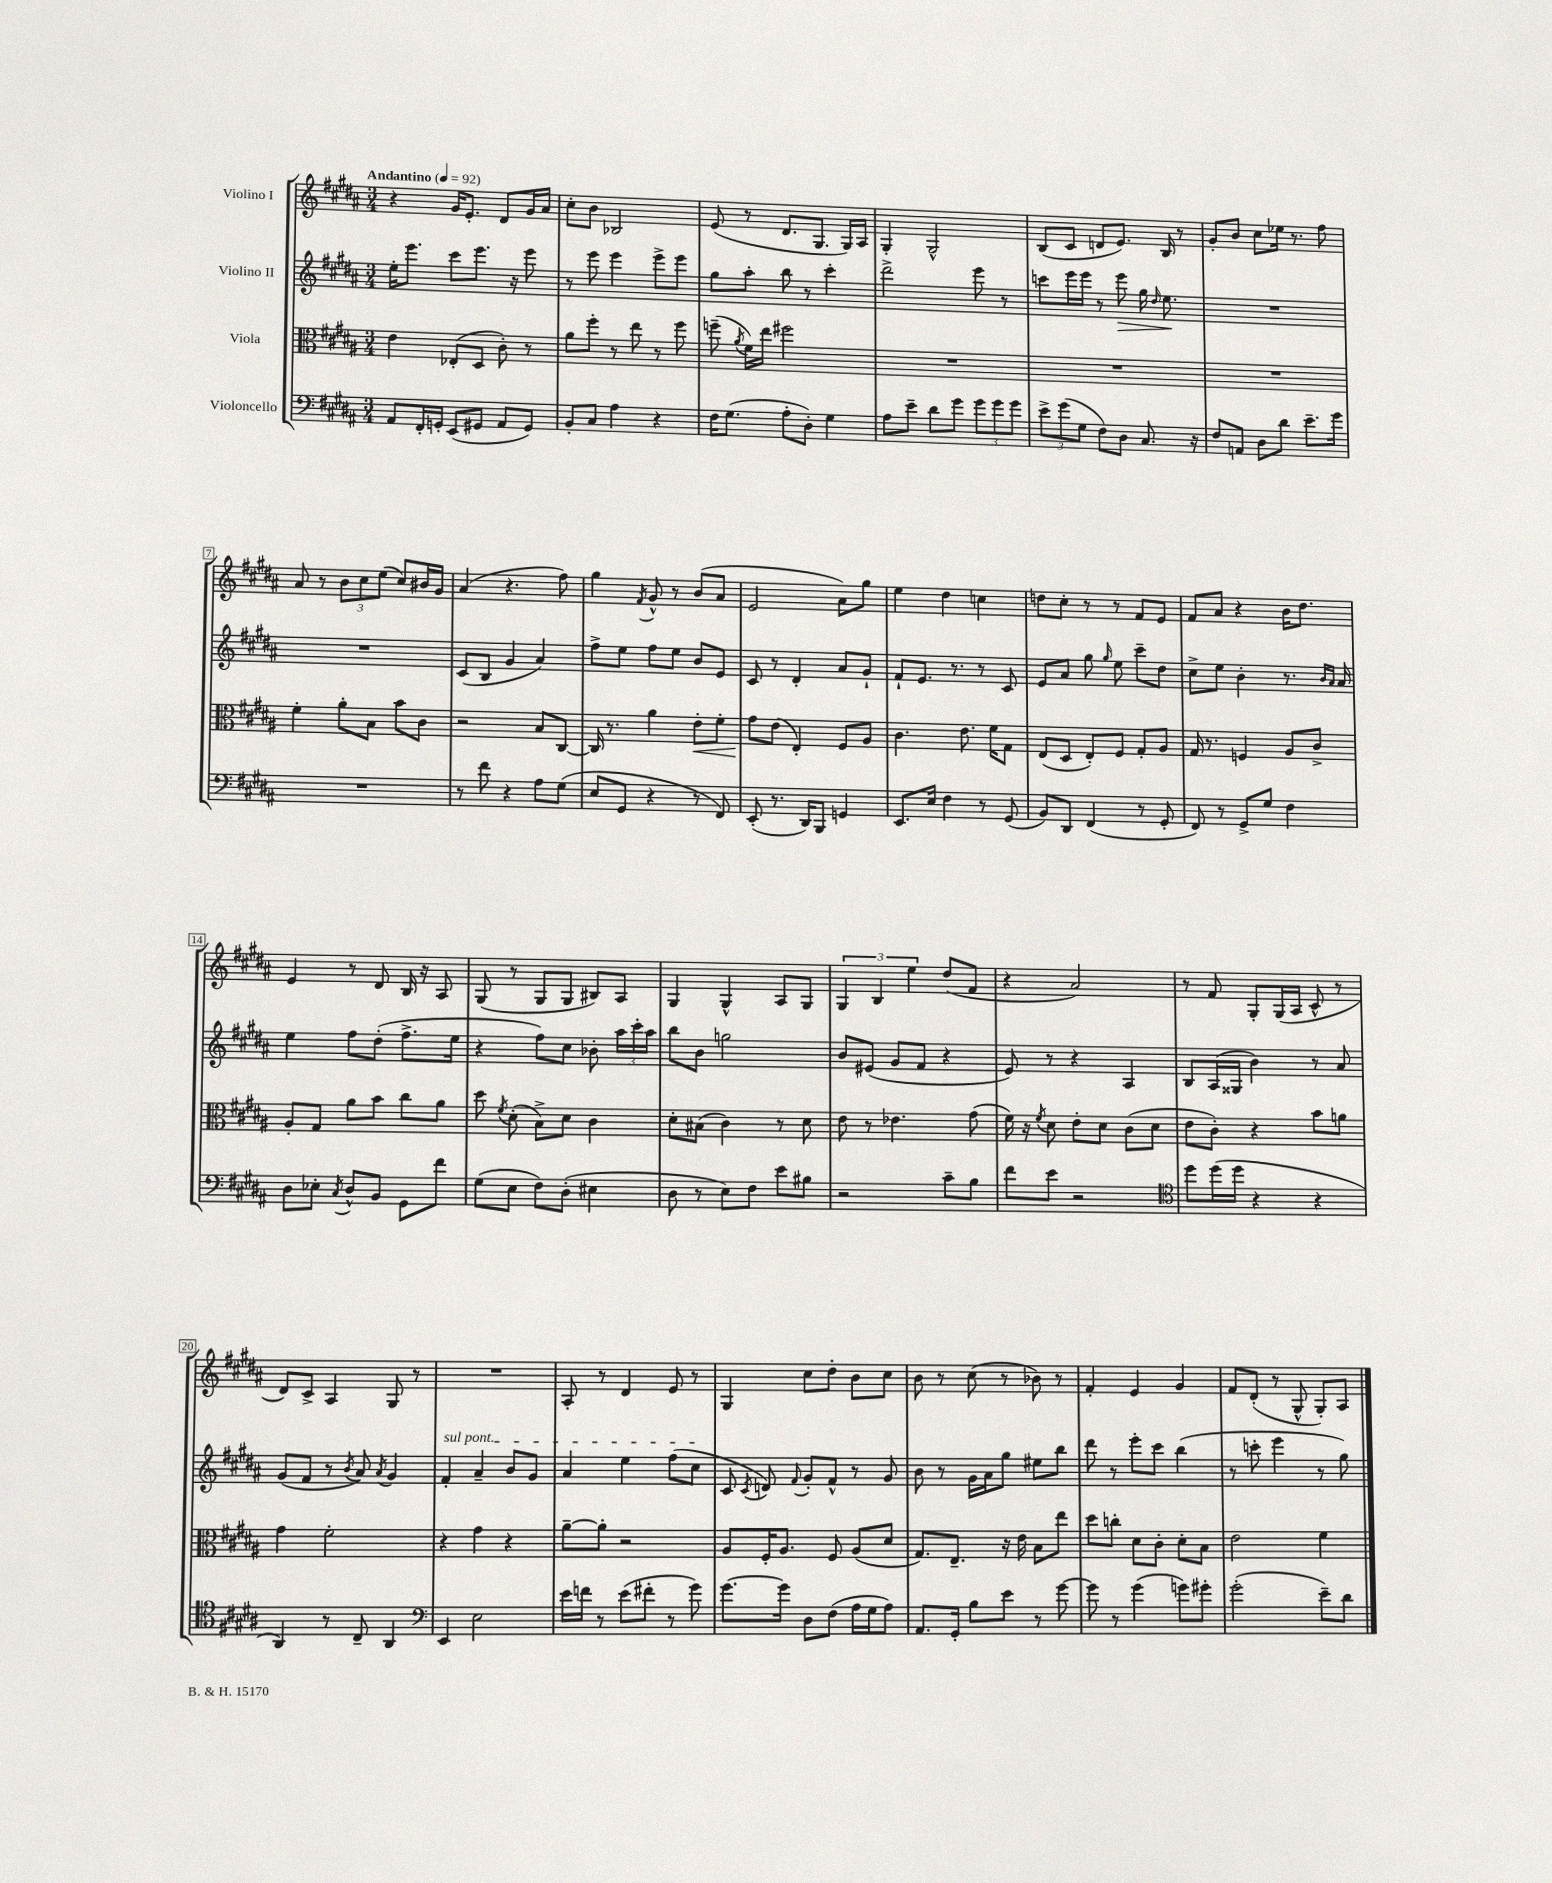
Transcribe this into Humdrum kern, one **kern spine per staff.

**kern	**kern	**kern	**kern
*staff4	*staff3	*staff2	*staff1
*clefF4	*clefC3	*clefG2	*clefG2
*k[f#c#g#d#a#]	*k[f#c#g#d#a#]	*k[f#c#g#d#a#]	*k[f#c#g#d#a#]
*M3/4	*M3/4	*M3/4	*M3/4
*MM92	*MM92	*MM92	*MM92
8AA#/L	4e\	16ee'\LK	4r
.	.	8.eee\J	.
16FF#'/L	.	.	.
16GG'/JJ	.	.	.
(8EE/L	(8E-'/L	8ccc#\L	16g#/LK
.	.	.	8.e'/J
8GG#/J	8D#/J	8.eee\J	.
8AA#/L	8c#'\)	.	8d#/L
.	.	16r	.
8GG#/J)	8r	8eee\	16g#/L
.	.	.	16a#/JJ
=	=	=	=
8BB'/L	8a#\L	8r	8cc#'\L
8C#/J	8ff#'\J	8eee\	8b\J
4A#\	8r	4eee\	2B-/
.	8ee\	.	.
4r	8r	8eee^\L	.
.	8ff#\	8eee\J	.
=	=	=	=
16F#\LK	(8ff~\	8gg#\L	(8e/
(8.G#\J	.	.	.
.	8qa#/	.	.
.	16f#\LL)	8aa#'\J	8r
.	16ee\JJ	.	.
8A#'\L	2ff#\	8bb\	8.d#/L
8D#'\J)	.	8r	.
.	.	.	8.G#/J
4G#\	.	4ccc#'\	.
.	.	.	16G#/LL)
.	.	.	16A#/JJ
=	=	=	=
8A#\L	2.r	2ddd#^\	4G#'/
8e~\J	.	.	.
8d#\L	.	.	2G#^^/
8g#\J	.	.	.
12g#\L	.	8eee\	.
12g#\	.	.	.
.	.	8r	.
12g#\J	.	.	.
=	=	=	=
12e^\L	2.r	8ccc\L	(8B/L
(12g#\	.	.	.
.	.	16eee\L	8c#/J
12G#\J	.	.	.
.	.	16eee\JJ	.
8F#\L)	.	8r	8d/L
8D#\J	.	8eee\	8.e/J)
8.C#/	.	16gg#\	.
.	.	16qqdd#/	.
.	.	8.ee\	16B/
.	.	.	8r
16r	.	.	.
=	=	=	=
8F#/L	2.r	2.r	8g#'/L
8AA/J	.	.	8b/J
8D#\L	.	.	8cc#\L
8d#\J	.	.	16ee-\Jk
.	.	.	8.r
8.e~\L	.	.	.
.	.	.	8ff#\
16g#\Jk	.	.	.
=	=	=	=
2.r	4f#'\	2.r	8a#/
.	.	.	8r
.	8a#'\L	.	12b\L
.	.	.	12cc#\
.	8B\J	.	.
.	.	.	(12ee\J
.	8b\L	.	8cc#/L)
.	8c#\J	.	16b#/L
.	.	.	16g#/JJ
=	=	=	=
8r	2r	(8c#/L	(4a#/
8f#\	.	8B/J	.
4r	.	4g#/	4.r
8A#\L	8B/L	4a#/)	.
(8G#\J	[8C#/J	.	8ff#\)
=	=	=	=
8E/L	16C#/]	8ff#^\L	4gg#\
.	8.r	.	.
8GG#/J	.	8ee\J	.
.	.	.	8qf#/
4r	4a#\	8ff#\L	8g#^^/
.	.	8ee\J	8r
8r	8e'\L	8b/L	(8b/L
8FF#/)	8f#'\J	8e/J	8a#/J
=	=	=	=
(8EE'/	8g#\L	8c#/	2e/
8.r	(8e\J	8r	.
.	4E'/)	4d#'/	.
16DD#/LK)	.	.	.
8BBB/J	.	.	.
4GG/	8F#/L	8a#/L	8a#\L)
.	8A#/J	8g#`/J	8gg#\J
=	=	=	=
8.EE/L	4.c#\	8f#`/L	4ee\
.	.	8.e/J	.
16E/Jk	.	.	.
4F#\	.	.	4dd#\
.	.	8.r	.
.	8.e\	.	.
8r	.	8r	4cc\
.	16f#\LK	.	.
(8GG#/	8G#\J	8c#/	.
=	=	=	=
8BB/L)	(8E/L	8e/L	8dd\L
8DD#/J	8D#/J	8a#/J	8cc#'\J
(4FF#/	8E'/L)	8gg#\	8r
.	.	16qqgg#/	.
.	8F#/J	8ee\	8r
8r	8G#'/L	8ccc#~\L	8f#/L
8GG#'/	8A#/J	8dd#\J	8e/J
=	=	=	=
8FF#/)	16G#/	8cc#^\L	8f#/L
.	8.r	.	.
8r	.	8ee\J	8a#/J
8GG#^/L	4F/	4b'\	4r
8G#/J	.	.	.
4F#\	8A#/L	8.r	16b\LK
.	.	.	8.dd#\J
.	8c#^/J	.	.
.	.	16qqb/LL	.
.	.	16qqa#/JJ	.
.	.	16a#/	.
=	=	=	=
8D#\L	8A#'/L	4ee\	4e/
8E-'\J	8G#/J	.	.
8qC#/	.	.	.
8D#^^/L	8a#\L	8ff#\L	8r
8BB/J	8b\J	(8dd#'\J	8d#/
8GG#\L	8cc#\L	8.ff#^\L	16B/
.	.	.	16r
8f#\J	8a#\J	.	8A#/
.	.	16ee\Jk	.
=	=	=	=
(8G#\L	8dd#\	4r	(8G#/
.	8qf#/	.	.
8E\J	(8d#'\	.	8r
8F#\L)	8B^\L)	8ff#\L)	8G#/L
(8D#'\J	8d#\J	8cc#\J	8G#/J
4E#\	4c#\	8b-'\	8B#/L)
.	.	24aa#\LL	8A#/J
.	.	24ccc#'\	.
.	.	24aa#\JJ	.
=	=	=	=
8D#\	8d#'\L	8bb\L	4G#/
8r	(8B#\J	8b\J	.
8E\L)	4c#\)	2gg\	4G#^^/
8F#\J	.	.	.
8e\L	8r	.	8A#/L
8B#\J	8d#\	.	8G#/J
=	=	=	=
2r	8e\	8b/L	6G#/
.	8r	(8e#/J	.
.	.	.	6B/
.	4.e-\	8g#/L	.
.	.	.	6ee\
.	.	8f#/J	.
8c#~\L	.	4r	(8dd#/L
8B\J	(8g#\	.	8f#/J
=	=	=	=
8f#\L	16f#\)	8e/)	4r
.	16r	.	.
.	8qf#/	.	.
8e\J	8d#\	8r	.
2r	8e'\L	4r	2a#/)
.	8d#\J	.	.
.	(8c#\L	4A#/	.
.	8d#\J	.	.
=	=	=	=
*clefC4	*	*	*
8dd#\L	8e\L	8B/L	8r
(16dd#\L	8c#'\J)	(16A#/L	8f#/
16dd#\JJ	.	16G##/JJ	.
4r	4r	4b\)	8G#'/L
.	.	.	(16G#/L
.	.	.	16A#/JJ
4r	8b\L	8r	8c#^^/
.	8a\J	8a#/	8r
=	=	=	=
4AA#/)	4g#\	(8g#/L	8d#/L)
.	.	8f#/J	8c#^/J
8r	2f#'\	8r	4A#/
.	.	8qb/	.
8C#~/	.	8a#/)	.
.	.	8qa#/	.
4AA#/	.	4g#/	8G#/
.	.	.	8r
=	=	=	=
*clefF4	*	*	*
4EE/	4r	4f#'/	2.r
2E\	4g#\	4a#~/	.
.	4r	8b/L	.
.	.	8g#/J	.
=	=	=	=
16e\LL	[8a#~\L	4a#/	8A#'/
16f\JJ	.	.	.
8r	8a#'\]J	.	8r
(8e\L	2r	4ee\	4d#/
8f#'\J	.	.	.
8r	.	(8ff#\L	8e/
8g#\)	.	8cc#\J	8r
=	=	=	=
[8.g#\L	8A#/L	8c#/	4G#/
.	.	8qc#/	.
.	16F#'/K	8d/)	.
16g#\]Jk	8.A#/J	.	.
.	.	8qqf#/	.
8D#\L	.	8g#'/L	8cc#\L
(8F#\J	8F#/	8f#^^/J	8dd#'\J
16A#\LL	(8A#/L	8r	8b\L
16G#\J	.	.	.
8A#\J)	8d#/J	8g#/	8cc#\J
=	=	=	=
8.AA#/L	8.G#/L)	8b\	8b\
.	.	8r	8r
16GG#'/Jk	8.E~/J	.	.
8B\L	.	16g#\LL	(8cc#\
.	.	16a#\J	.
8e\J	16r	8gg#\J	8r
.	16e\	.	.
8r	8B\L	8ee#\L	8b-\)
[8g#\	8ee\J	8bb\J	8r
=	=	=	=
8g#\]	8dd#\L	8ddd#\	4f#'/
8r	8cc'\J	8r	.
(4g#\	8d#\L	8eee'\L	4e/
.	8c#'\J	8ccc#\J	.
8g\L)	8d#'\L	(4bb\	4g#/
8g#'\J	8B\J	.	.
=	=	=	=
(2g#'\	2e\	8r	8f#/L
.	.	8ccc'\	(8d#'/J
.	.	4eee\	8r
.	.	.	8G#^^/
8e~\L)	4f#\	8r	8G#'/L)
8d#\J	.	8gg#\)	8A#/J
==	==	==	==
*-	*-	*-	*-
